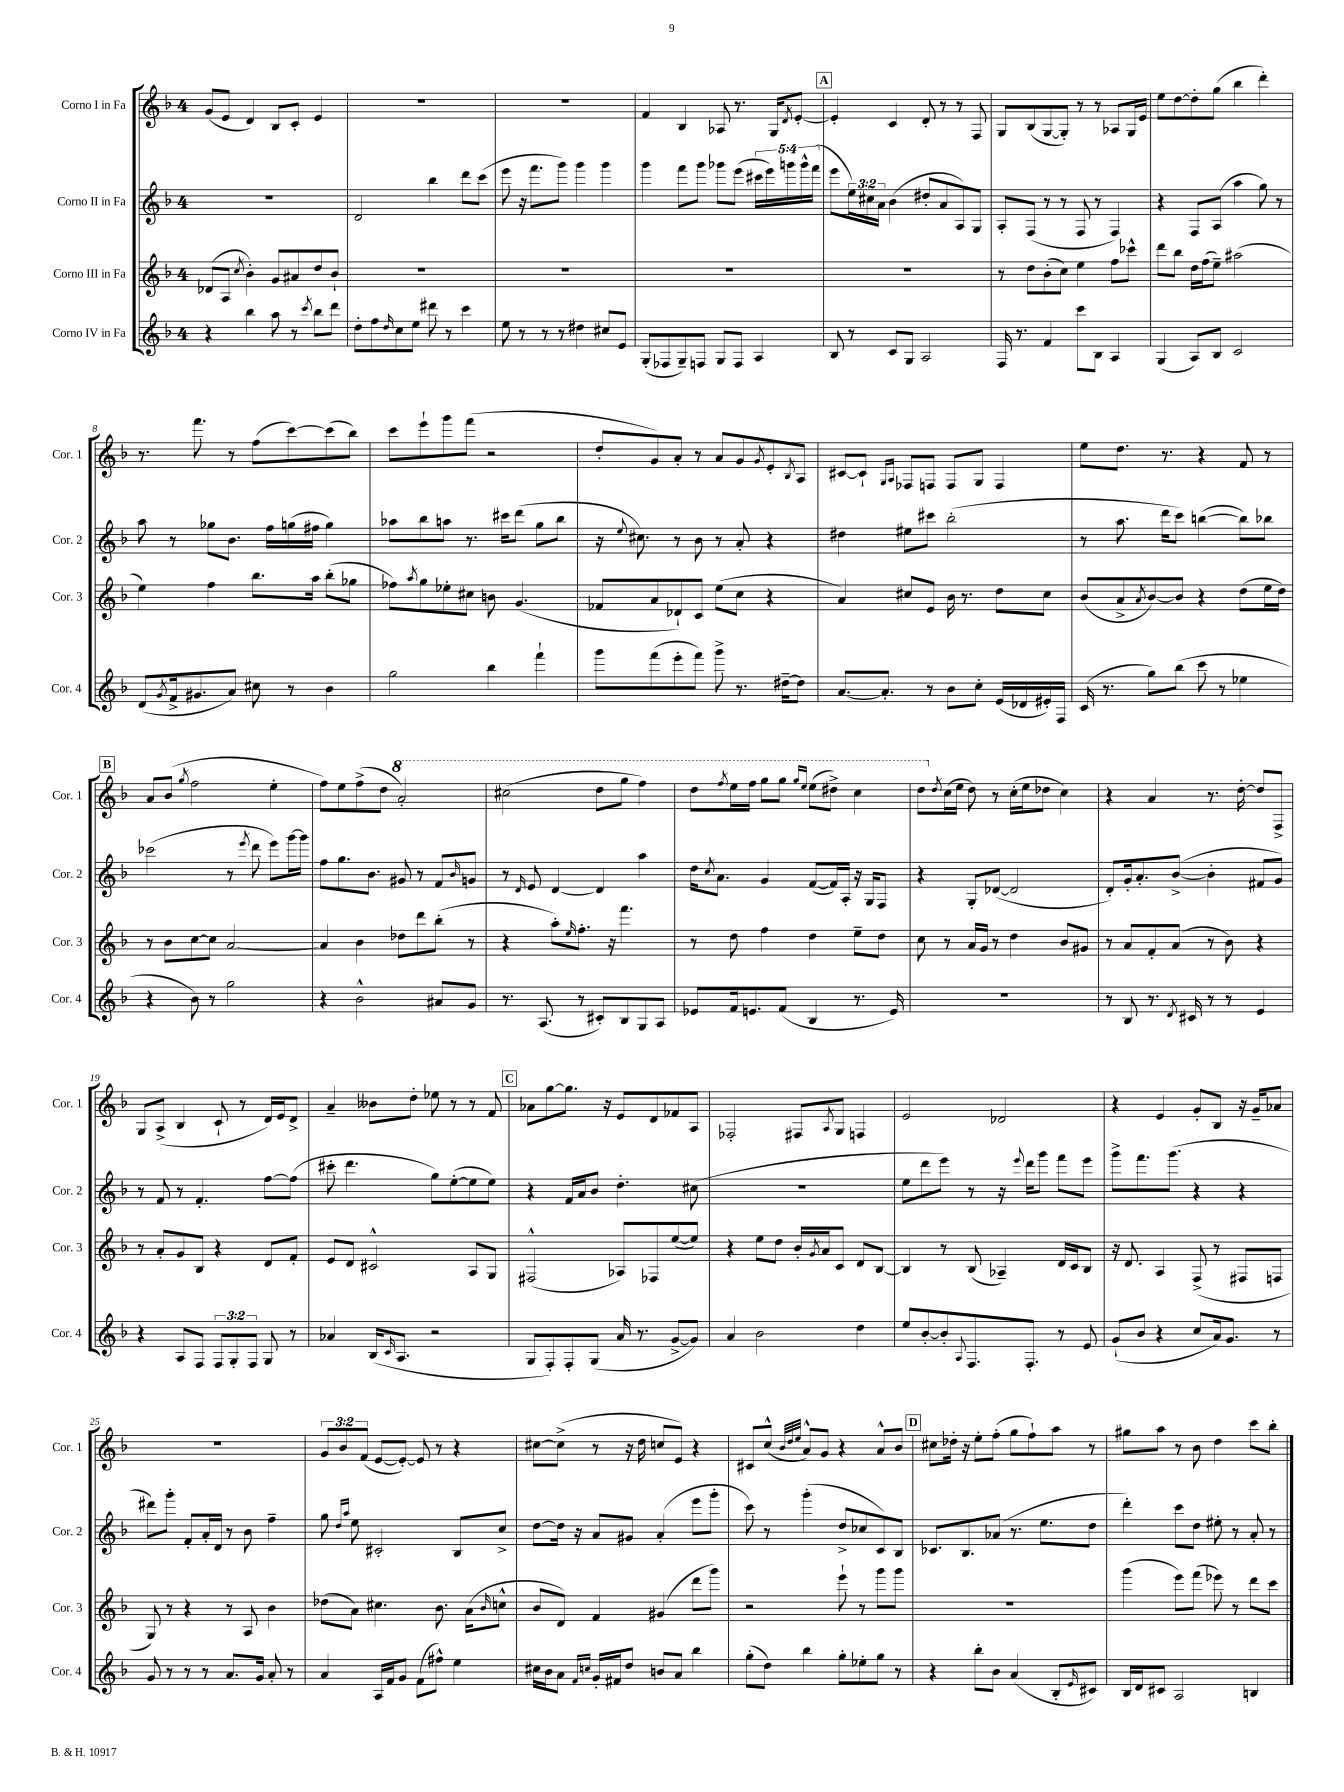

**kern	**kern	**kern	**kern
*staff4	*staff3	*staff2	*staff1
*clefG2	*clefG2	*clefG2	*clefG2
*k[b-]	*k[b-]	*k[b-]	*k[b-]
*M4/4	*M4/4	*M4/4	*M4/4
4r	(8d-	1r	(8g
.	8A	.	8e
.	8qcc	.	.
4bb-	4b-')	.	4d)
8aa	8g	.	8B-
8r	8a#	.	8c'
8qccc	.	.	.
8bb-	8dd	.	4e
8ddd	8b-`	.	.
=	=	=	=
8dd'	1r	2d	1r
8ff	.	.	.
16qqdd	.	.	.
8cc	.	.	.
8ee	.	.	.
8ddd#	.	4bb-	.
8r	.	.	.
4ccc	.	8ddd	.
.	.	(8ccc	.
=	=	=	=
8ee	1r	8eee	1r
8r	.	16r	.
.	.	8.fff	.
8r	.	.	.
8r	.	8ggg)	.
4dd#	.	4ggg	.
8cc#	.	4ggg	.
8e	.	.	.
=	=	=	=
(8G'	1r	4ggg	4f
8F-	.	.	.
8G~)	.	8fff	4B-
8F	.	8ggg	.
8G	.	8ggg-	8A-
8F	.	(8eee	8.r
4A	.	20ccc#	.
.	.	20eee)	.
.	.	.	16G
.	.	20ggg	.
.	.	.	8qd
.	.	.	[8e'
.	.	20ggg^^	.
.	.	(20fff	.
=	=	=	=
8B-	1r	8eee	4e']
8r	.	24ee)	.
.	.	24cc#	.
.	.	24a	.
8c	.	(4b-	4c
8G	.	.	.
2A	.	8dd#'	8d'
.	.	8a	8r
.	.	8A)	8r
.	.	8G	8F
=	=	=	=
16F	8r	8A'	8G
8.r	.	.	.
.	8dd	(8F	(8B-
4f	(8b-'	8r	[8G
.	8cc)	8r	8G'])
8ccc	4ee	8F	8r
8B-	.	8r	8r
4A	8ff	4F)	8A-
.	8ccc-^^	.	16G
.	.	.	16e
=	=	=	=
(4G	8ddd	4r	8ee
.	8bb-	.	[8dd
8A)	16dd	8F	8dd']
.	(16ff	.	.
8B-	8ee~)	(8A	(8gg
2c	(2aa#	4aa	4bb-
.	.	8gg)	4ddd')
.	.	8r	.
=	=	=	=
(8d	4ee)	8aa	8.r
8qg	.	.	.
16f^	.	8r	.
8.g#	.	.	8.fff
.	4ff	8gg-	.
8a)	.	8.b-	8r
8cc#	8.bb-	.	(8ff
.	.	16ff	.
8r	.	(16gg	[8ccc)
.	16aa	16ff#	.
4b-	(8bb-'	4gg)	(8ccc]
.	8gg-	.	8bb-)
=	=	=	=
2gg	8ff-)	8aa-	8ccc
.	8qaa	.	.
.	8gg	8bb-	8eee`
.	8ee-'	8aa	8ggg
.	8cc#	8.r	(8fff
4bb-	8b	.	2r
.	.	16ccc#	.
.	(4.g	(8ddd	.
4fff`	.	8gg	.
.	.	8bb-	.
=	=	=	=
8ggg	8f-	16r	8dd'
.	.	8qqee	.
.	.	8.cc#)	.
(8fff	8a	.	8g)
8eee'	8d-`)	8r	8a'
8fff)	8c	8b-	8r
8ggg^	(8ee	8r	8a
8.r	8cc	8a'	8g
.	.	.	8qg
.	4r	4r	8e'
[16dd#~	.	.	.
.	.	.	8qB-
8dd#]	.	.	8A
=	=	=	=
[8.a	4a)	4dd#	[8c#
.	.	.	8c#`]
8.a']	.	.	.
.	.	.	16qqG
.	.	.	16qqA
.	8cc#	8ee#	8F-
8r	8e	8ccc#	8F
8b-	16b-	(2bb-'	8F
.	8.r	.	.
8cc'	.	.	8G
(16e	8dd	.	4F
16d-	.	.	.
16e#')	8cc#	.	.
16F	.	.	.
=	=	=	=
(16c	(8b-	8r	8ee
8.r	.	.	.
.	8a^	8.aa	8.dd
.	8qa	.	.
8gg)	[8b-)	.	.
.	.	16ddd	8.r
(8bb-	8b-]	8ccc)	.
8ccc	4r	([4bb	4r
8r	.	.	.
4ee-	(8dd	8bb])	8f
.	16ee	8bb-	8r
.	16dd)	.	.
=	=	=	=
4r	8r	(2ccc-	8a
.	8b-	.	(8b-
.	.	.	8qgg
8b-)	[8cc	.	2ff
8r	8cc]	.	.
2gg	[2a	8r	.
.	.	8qeee	.
.	.	8ddd	.
.	.	8eee)	4ee'
.	.	[16ggg	.
.	.	16ggg]	.
=	=	=	=
4r	4a]	8ff	8ff)
.	.	8.gg	8ee
2b-^^	4b-	.	(8ff^
.	.	8.b-	.
.	.	.	8dd
.	8dd-	8g#	2aa')
.	8ddd	8r	.
8a#	(8bb-'	8f	.
.	.	16qqb-	.
8g	8r	8g	.
=	=	=	=
8.r	4r	8r	(2ccc#
.	.	16qqd	.
.	.	8e	.
(8.A	.	.	.
.	8aa')	[4d	.
.	16qqee	.	.
8r	8.ff'	.	.
8c#')	.	4d]	8ddd
.	16r	.	.
8B-	4.fff	.	8ggg
8G	.	4aa	4fff)
8A	.	.	.
=	=	=	=
8e-	8r	16dd	8ddd
.	.	8qcc	.
.	.	8.a	.
.	.	.	8qfff
16f	8dd	.	16eee
8.e	.	.	16fff
.	4ff	4g	8ggg
(8f	.	.	8ggg
.	.	.	16qqggg
.	.	.	16qqeee
4B-	4dd	([8f	(8eee
.	.	16f])	8ddd#^)
.	.	16A'	.
8.r	8ee~	16r	4ccc
.	.	16G	.
.	8dd	8F	.
16e)	.	.	.
=	=	=	=
1r	8cc	4r	8ddd
.	.	.	8qdd
.	8r	.	(16cc
.	.	.	16ee
.	16a	8G'	8dd)
.	16g	.	.
.	8r	([8d-	8r
.	4dd	2d-]	(16cc'
.	.	.	16ee
.	.	.	8dd-
.	8b-	.	4cc)
.	8g#	.	.
=	=	=	=
8r	8r	8d')	4r
8B-	8a	16g'	.
.	.	8.a'	.
8.r	8f'	.	4a
.	(8a	([8b-^	.
8qd	.	.	.
16c#	.	.	.
8r	8r	4b-']	8.r
8r	8b-)	.	.
.	.	.	[16dd'
4e	4r	8f#	8dd]
.	.	8g)	8F^
=	=	=	=
4r	8r	8r	8G
.	8a'	8f	(8A^
8A	8g	8r	4B-
8F	8B-	4.f'	.
12F	4r	.	8c`
12G'	.	.	.
.	.	.	8r
12F	.	.	.
8G	8d	[8ff	16d)
.	.	.	16e
8r	8f'	(8ff]	8d^
=	=	=	=
4a-	8e	8ccc#'	4a~
.	8d	4.ddd	.
(16B-	2c#^^	.	8b--
16qqc	.	.	.
8.A	.	.	.
.	.	.	8dd'
2r	.	8gg)	8ee-
.	.	([8ee'	8r
.	8A	8ee]	8r
.	8G	8ee)	8f
=	=	=	=
8G	(2F#^^	4r	8a-
8F')	.	.	[8gg
8F'	.	16f	8.gg]
.	.	16a	.
(8G	.	8b-	.
.	.	.	16r
16a	8A-)	4.dd'	8e
8.r	.	.	.
.	8F-	.	8d
[8g^	([8ee	.	8f-
8g])	8ee])	(8cc#	8A
=	=	=	=
4a	4r	1r	2F-'
2b-	8ee	.	.
.	8dd	.	.
.	16b-'	.	8F#
.	8qg	.	.
.	16a	.	.
.	.	.	8qA
.	8c	.	8G
4dd	8d	.	4F
.	[8B-	.	.
=	=	=	=
8ee	4B-]	8ee	2e
[8b-'	.	8ddd	.
8b-']	8r	8eee)	.
8qqA	.	.	.
8.F	(8B-	8r	.
.	4A-~)	16r	2d-
.	.	8qqeee	.
8.F'	.	16ddd	.
.	.	8ggg	.
8r	16d	8fff	.
.	16c	.	.
8e	8B-	8eee	.
=	=	=	=
(8g`	16r	8ggg^	4r
.	8.d	.	.
8b-	.	8.fff	.
4r	4A	.	4e
.	.	(8.ggg	.
8cc	(8F^	4r	8g'
16a)	8r	.	8B-
8.g	.	.	.
.	8F#	4r	16r
.	.	.	16g~
8r	8F	.	8a-
=	=	=	=
8g	8G)	8ddd#)	1r
8r	8r	8ggg'	.
8r	4r	8f'	.
8r	.	16a'	.
.	.	16d	.
8.a	8r	8r	.
.	8A	8b-	.
16g	.	.	.
8a'	4b-	4ff~	.
8r	.	.	.
=	=	=	=
4a	(8dd-	8gg	12g
.	.	.	12b-
.	.	16qqdd	.
.	.	16qqaa	.
.	8a)	8ee	.
.	.	.	(12f
16A	4.cc#	2c#'	[8e
16f	.	.	.
8g	.	.	8e'_)
(8f	.	.	8e]
8ff#^^)	8.b-	.	8r
4ee	.	8B-	4r
.	(16a	.	.
.	16qqb-	.	.
.	8cc^^	8cc^	.
=	=	=	=
16cc#	8b-	[8dd	[8cc#
16b-	.	.	.
8a	8d)	16dd]	(8cc#^]
.	.	16r	.
16qqf	.	.	.
16qqcc	.	.	.
16g'	4f	8a	8r
16f#	.	.	.
8dd	.	8g#	16r
.	.	.	16dd
8b	(4g#	(4a'	8cc
8a	.	.	8e)
4bb-	8ddd	8eee	4r
.	8ggg)	8ggg'	.
=	=	=	=
(8gg'	2r	8ccc)	8c#
8dd)	.	8r	(8cc^^
.	.	.	32qqb-
.	.	.	32qqdd
.	.	.	32qqee
4bb-	.	(4ggg'	8a^^)
.	.	.	8g
8gg'	8eee`	8dd^	4r
8ee-'	8r	8cc-	.
8gg	8ggg	8c)	8a^^
8r	8ggg	8B-	8b-
=	=	=	=
4r	1r	8.c-	8cc#
.	.	.	16dd-'
.	.	8.B-	16r
8bb-'	.	.	8ee'
8b-	.	(8a-	(8ff'
(4a	.	8.r	8gg
.	.	.	8ff`)
.	.	8.ee	.
8B-'	.	.	8aa
16qqe	.	.	.
8c#)	.	8dd	8r
=	=	=	=
16B-	(4ggg	4ddd')	8gg#
16d	.	.	.
8c#	.	.	8aa
2A	8eee)	8ccc	8r
.	(8fff	8dd	8b-
.	8eee-)	8ee#'	4dd
.	8r	8r	.
4B	8ddd	8a'	8ccc
.	8ccc	8r	8bb-'
==	==	==	==
*-	*-	*-	*-
